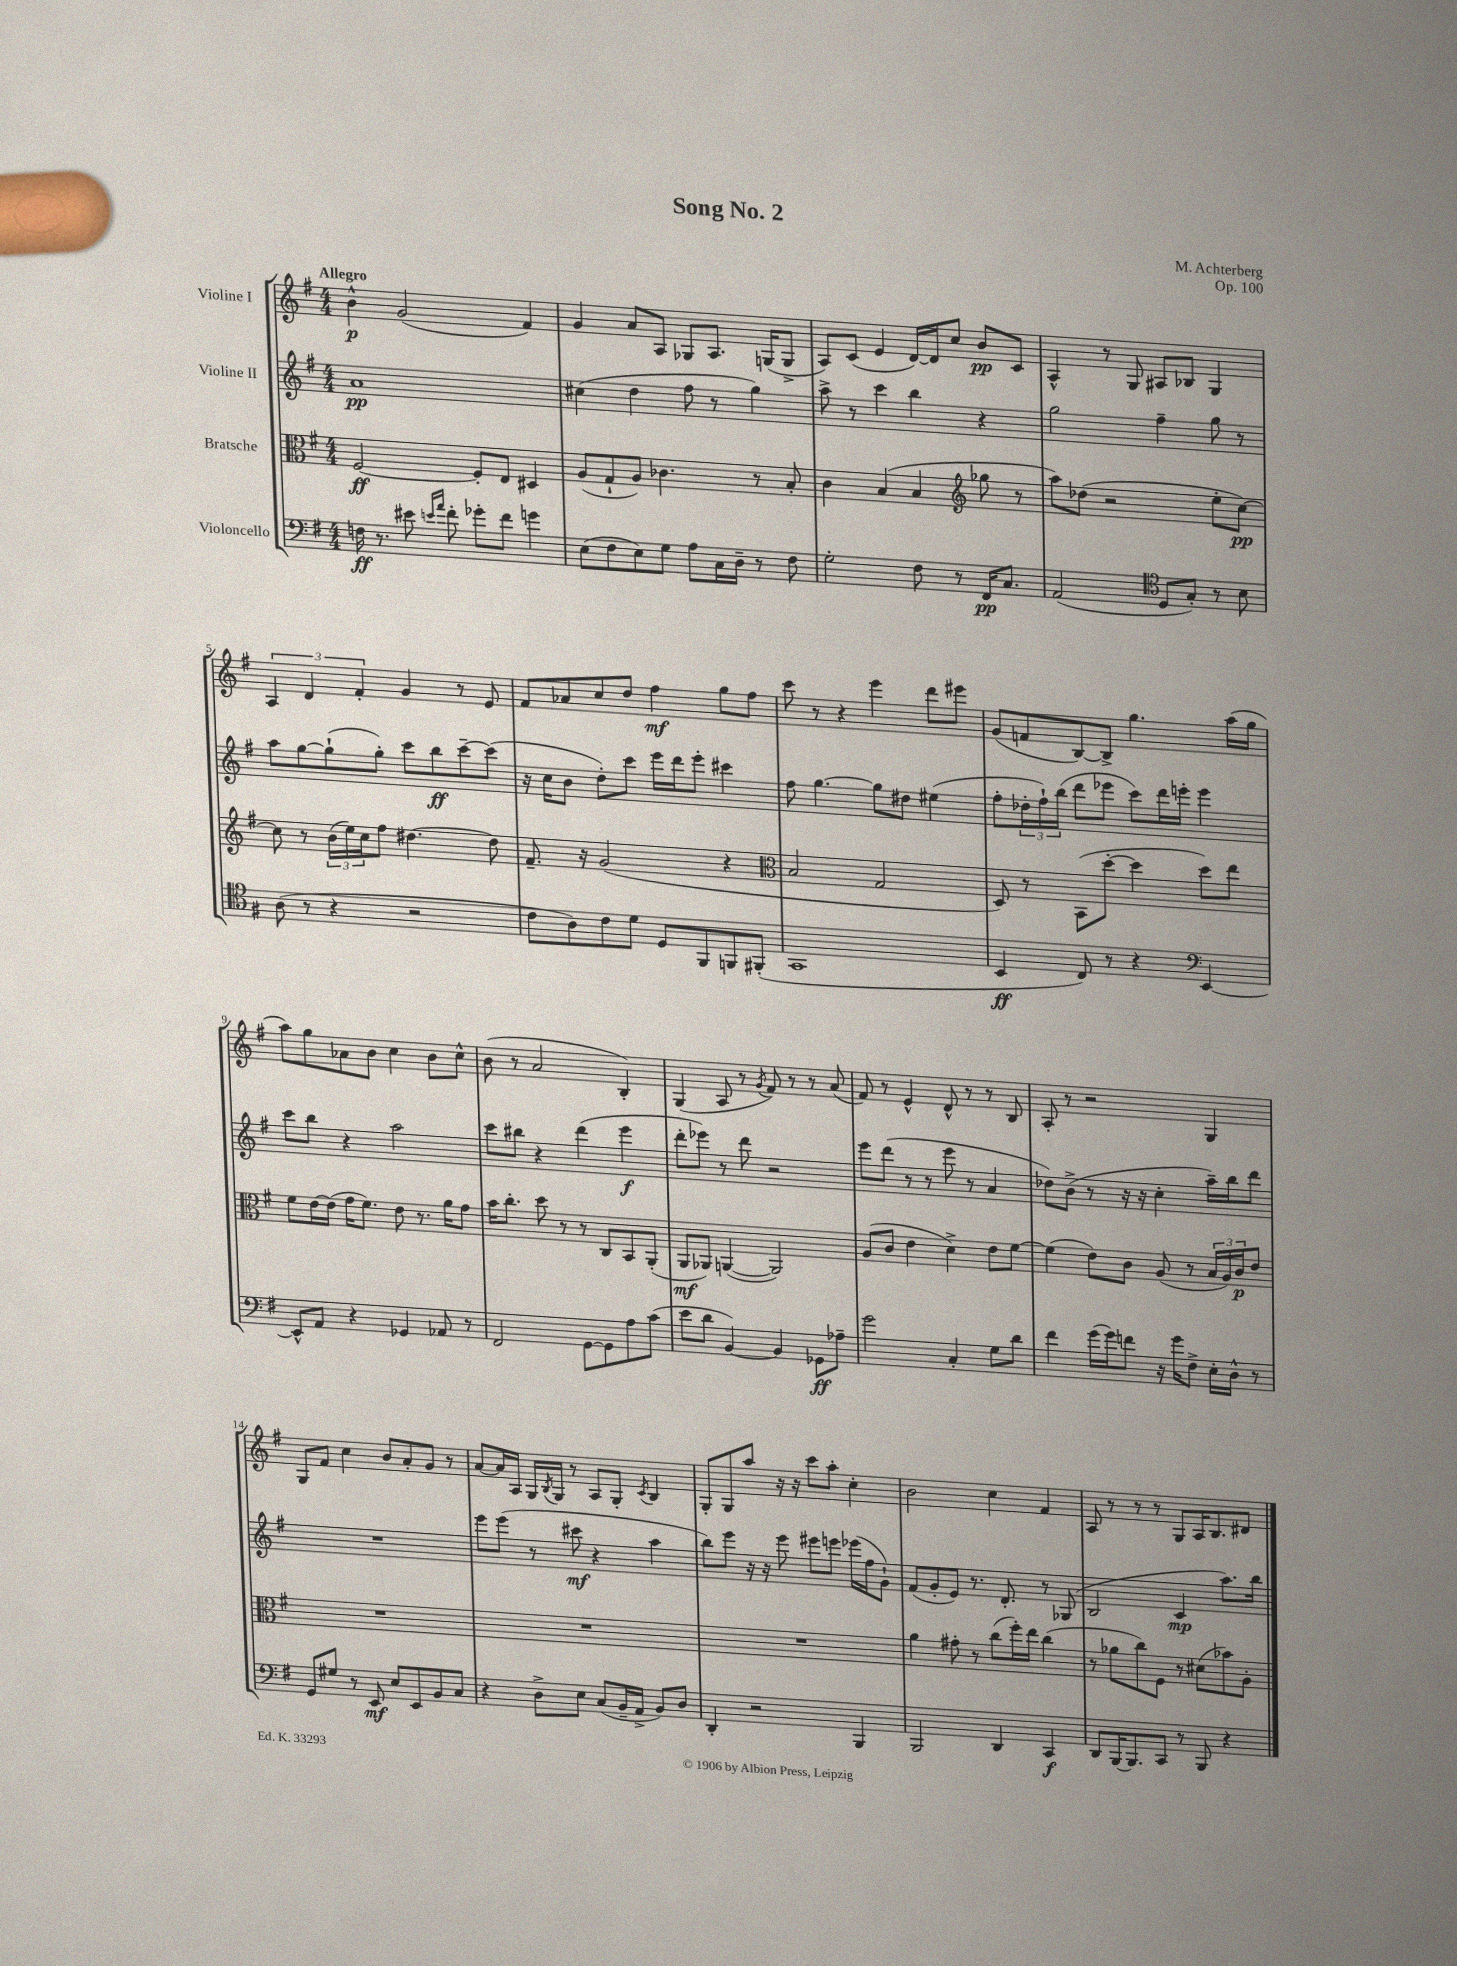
\header { title = "Song No. 2" composer = "M. Achterberg" opus = "Op. 100" }
<<
\new StaffGroup <<
\new Staff = "s0" \with { instrumentName = "Violine I" } {
    \clef treble \key g \major \numericTimeSignature \time 4/4 \tempo "Allegro"
    b'4-^\p g'2( fis'4) |
    g'4 a'8 a8 ges8 a8. g16( g8-> |
    a8) c'8( e'4 d'16~) d'16 c''8 b'8\pp c'8 |
    a4-^ r8 g8 ais8 bes8 g4 |
    \tuplet 3/2 { a4 d'4 fis'4-. } g'4 r8 e'8 |
    fis'8 aes'8 c''8 d''8 fis''4\mf g''8 fis''8 |
    c'''8 r8 r4 e'''4 d'''8 eis'''8 |
    g'8( f'8 b8~) b8-> g''4. a''16( g''16 |
    a''8) g''8 aes'8 b'8 c''4 b'8 c''8-^ |
    b'8( r8 a'2 b4-.) |
    g4( a8 r8 \acciaccatura { g'8 } fis'8) r8 r8 a'8( |
    fis'8) r8 e'4-^ d'8-^ r8 r8 b8 |
    a8-. r8 r2 g4 |
    g8 fis'8 c''4 b'8 a'8-. g'8 r8 |
    a'8~ a'16 a16 g16 \acciaccatura { b8 } g16 r8 a8 g8-. \acciaccatura { c'8 } b4 |
    g8-. g8 a''8 r16 r16 c'''8 a''8-. c''4-. |
    b'2 c''4 fis'4 |
    a8 r8 r8 r8 g8 a16 b8. dis'8 \bar "|." |
}
\new Staff = "s1" \with { instrumentName = "Violine II" } {
    \clef treble \key g \major \numericTimeSignature \time 4/4
    a'1\pp |
    cis''4( d''4 fis''8 r8 g''4) |
    a''8-> r8 c'''4 b''4 r4 |
    g''2 fis''4-- g''8 r8 |
    a''8 g''8~ g''8-!( g''8-.) c'''8 b''8\ff c'''8~-- c'''8( |
    r16 c''16 b'8 d''8-.) c'''8 e'''16 d'''16 e'''8-. cis'''4 |
    fis''8 g''4.~ g''8 dis''8 eis''4( |
    fis''8-. \tuplet 3/2 { des''16-. fis''16-!) b''16( } d'''8 ees'''8 c'''8) d'''16 e'''16-. e'''4 |
    c'''8 b''8 r4 a''2 |
    c'''8 bis''8 r4 d'''4( e'''4\f |
    d'''8-. ees'''8) r8 d'''8 r2 |
    e'''8 d'''8( r8 r8 e'''8 r8 a'4 |
    des''8) b'8->( r8 r16 r16 c''4-. a''16--) b''16 d'''8 |
    R1 |
    e'''8 e'''8( r8 cis'''8\mf r4 a''4 |
    b''8) e'''8 r16 r16 e'''8 eis'''8 e'''8 ees'''16( fis''16 g'8-!) |
    fis'8( g'8-. e'8) r8. d'8.-. r8 ges8( |
    b2 c'4\mp a''8.) b''16 \bar "|." |
}
\new Staff = "s2" \with { instrumentName = "Bratsche" } {
    \clef alto \key g \major \numericTimeSignature \time 4/4
    fis2~\ff fis8-. e8 dis4 |
    a8( g8-! a8) ces'4. r8 b8-. |
    c'4 b4( b4 \clef treble ges''8 r8 |
    a''8) des''8( r2 e''8-. c''8~\pp) |
    c''8 r8 \tuplet 3/2 { b'16( e''16) c''16 } fis''8 dis''4.~ dis''8 |
    fis'8.-- r16 g'2( r4 |
    \clef alto b2 g2 |
    d8) r8 b,8( d''8~-. d''4 d''8) e''8 |
    fis'8 e'16~ e'16( g'16 fis'8.) e'8 r8. a'16 g'8 |
    b'16 c''8.-. d''8 r8 r8 c8 b,8 a,8-.( |
    a,8\mf aes,8) a,4~( a,2) |
    a8( c'8 e'4 d'4->) e'8 fis'8~ |
    fis'4( e'8) c'8 a8( r8 \tuplet 3/2 { b16 a16) c'16\p } e'8 |
    R1 |
    R1 |
    R1 |
    a'4 gis'8-. r8 c''8( fis''16-.) e''16 c''4( |
    r8 aes'8 c''8) fis8 r8 dis'8( bes'8) a8-. \bar "|." |
}
\new Staff = "s3" \with { instrumentName = "Violoncello" } {
    \clef bass \key g \major \numericTimeSignature \time 4/4
    f16\ff r8. eis'8 \grace { e'16 a'16 } fis'8-. ges'8-. fis'8 g'4 |
    e8( fis8 e8) g8 a8 c16 d16-- r8 fis8 |
    g2-. fis8 r8 fis,16\pp c8. |
    a,2( \clef tenor d8 g8-.) r8 b8 |
    a8( r8 r4 r2 |
    c'8 a8) c'8 d'8 d8 fis,8 f,8 fis,8-.( |
    g,1 |
    b,4\ff c8) r8 r4 \clef bass e,4~ |
    e,8-^ a,8 r4 ges,4 aes,8 r8 |
    fis,2 g,8~ g,8 a8 c'8( |
    e'8 d'8 b,4~) b,4 ges,8\ff aes8-- |
    g'2 c4-. g8 d'8 |
    fis'4 g'16( g'16) f'8 r16 g'16 fis8-> e16-. d16-^ r8 |
    g,8 gis8 r8 e,8\mf e8 e,8 b,8 c8 |
    r4 d8-> e8 c8( b,16-- a,16-> b,8) d8 |
    d,4-. r2 b,,4 |
    b,,2 d,4 c,4\f |
    d,8 b,,16~ b,,8. c,8 r8 b,,8 r4 \bar "|." |
}
>>
>>
